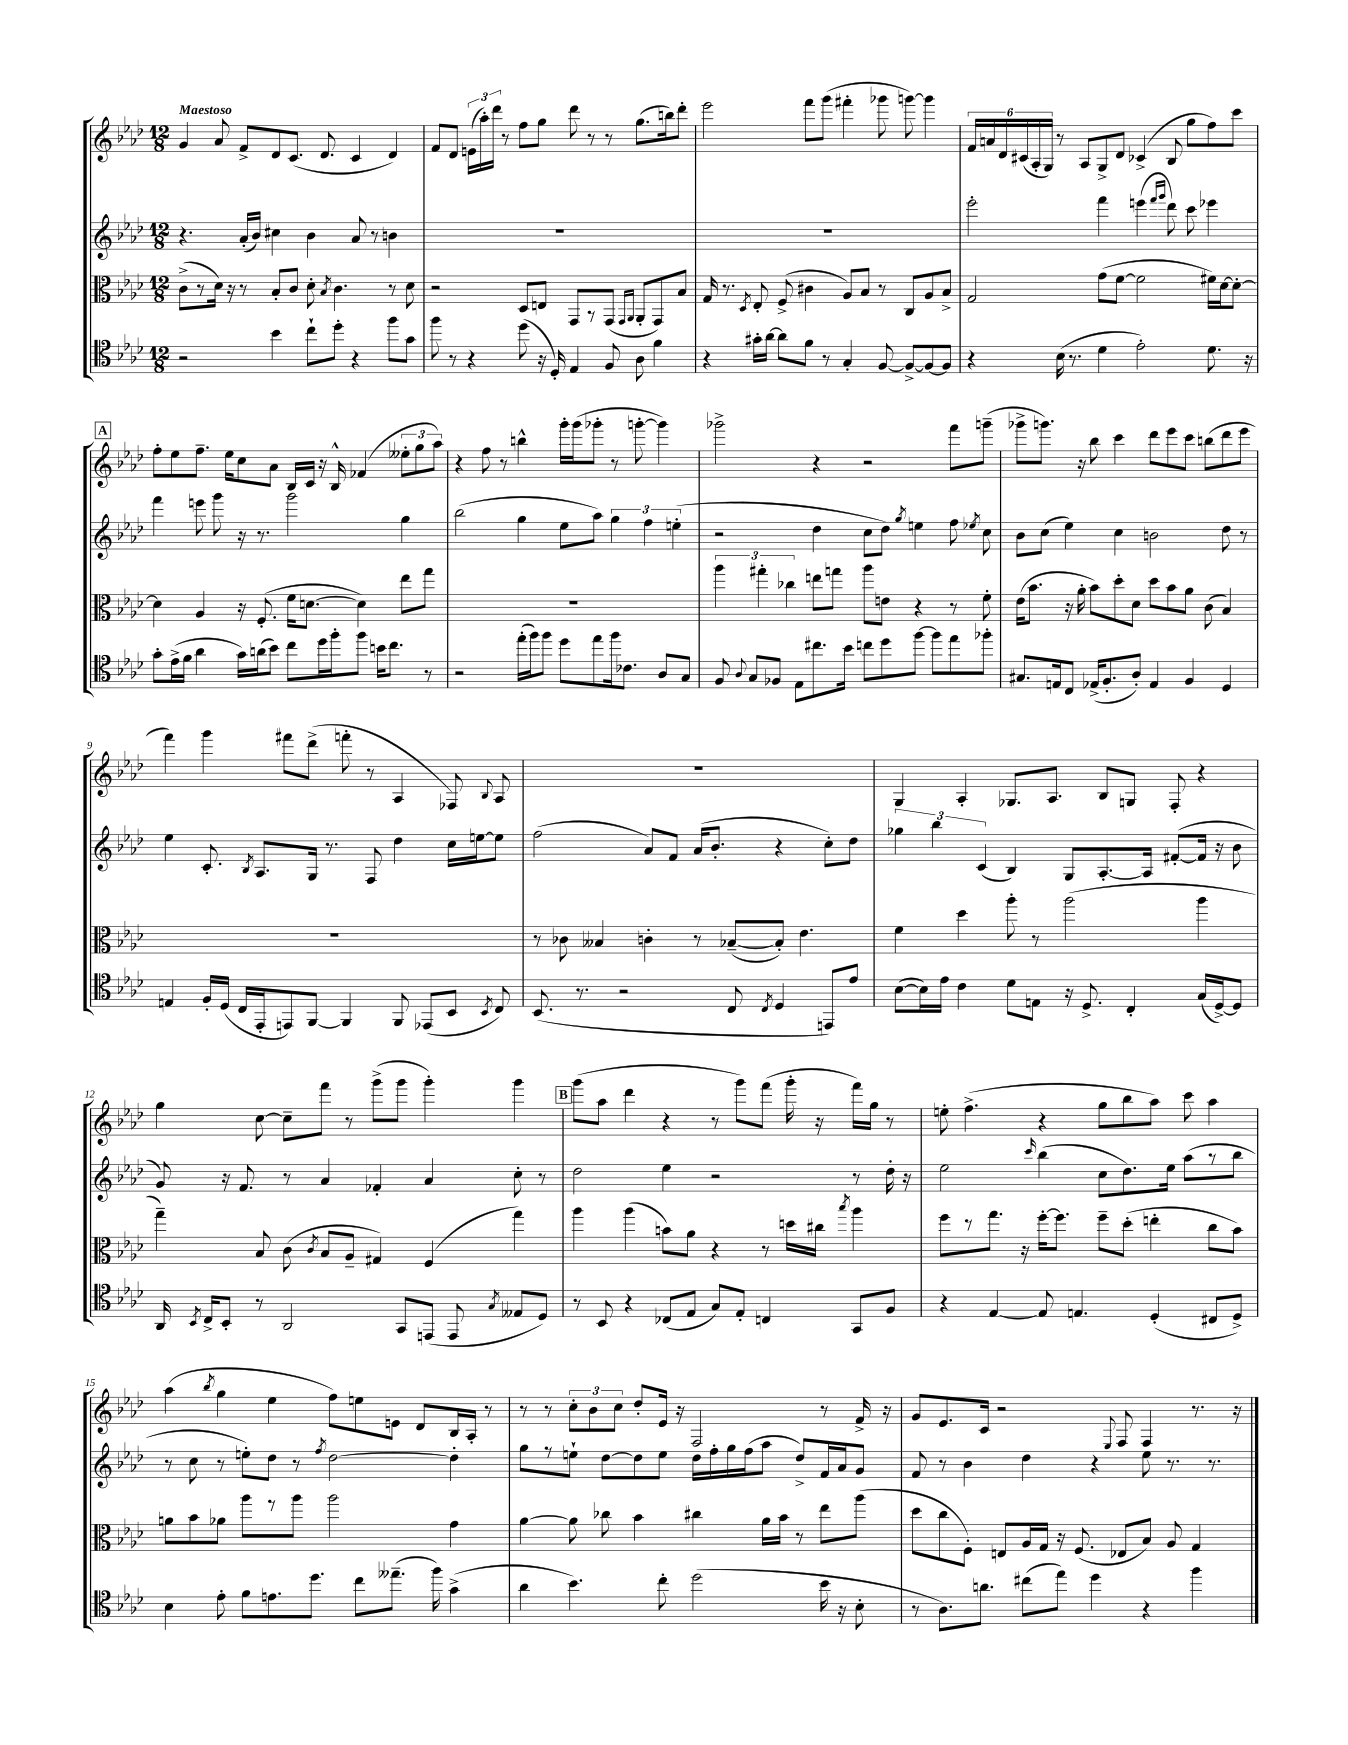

**kern	**kern	**kern	**kern
*staff4	*staff3	*staff2	*staff1
*clefC4	*clefC3	*clefG2	*clefG2
*k[b-e-a-d-]	*k[b-e-a-d-]	*k[b-e-a-d-]	*k[b-e-a-d-]
*M12/8	*M12/8	*M12/8	*M12/8
2r	(8c^\L	4.r	4g/
.	8r	.	.
.	16d-\Jk)	.	8a-/
.	16r	.	.
.	8r	(16a-'/LL	8f^/L
.	.	16b-/JJ)	.
4b-\	8B-'/L	4cc#\	8d-/
.	8c/J	.	(8.c/J
8cc`\L	8d-'\	4b-\	.
.	.	.	8.d-/
.	8qB-/	.	.
8dd-'\J	4.c\	.	.
4r	.	8a-/	4c/
.	.	8r	.
8ff\L	8r	4b\	4d-/)
8g\J	8d-\	.	.
=	=	=	=
8ff\	2r	1.r	8f/L
8r	.	.	8d-/J
4r	.	.	(24e\LL
.	.	.	24aa-'\)
.	.	.	24ddd-\JJ
.	.	.	8r
(8dd-\	8D-/L	.	8ff\L
16r	8E/J	.	8gg\J
16D-'/)	.	.	.
4E-/	8GG/L	.	8ddd-\
.	8r	.	8r
8F/	(8GG/J	.	8r
.	16qqGG/LL	.	.
.	16qqAA-/JJ	.	.
8A-\	8AA-'/L	.	(8.gg\L
4f\	8GG/)	.	.
.	.	.	16bb\k)
.	8B-/J	.	8ddd-'\J
=	=	=	=
4r	16G/	1.r	2eee-\
.	8.r	.	.
.	8qD-/	.	.
16g#'\LL	8E-'/	.	.
[16a-\JJ	.	.	.
8a-\]L	(8F^/	.	.
8f\J	4c#\	.	8fff\L
8r	.	.	(8ggg\J
4G'/	8A-/L)	.	4fff#'\
.	8B-/J	.	.
[8F/	8r	.	8ggg-\
8F^/_L	8C/L	.	[8ggg\)
8F/_	8A-/	.	4ggg\]
8F/]J	8B-^/J	.	.
=	=	=	=
4r	2G/	2eee-'\	24f/LL
.	.	.	24a/
.	.	.	24d-/
.	.	.	(24c#/
.	.	.	24A-'/
.	.	.	24G/JJ)
(16B-\	.	.	8r
8.r	.	.	.
.	.	.	8A-/L
4d-\	(8g\L	4fff\	8G^/
.	[8f\J	.	8d-/J
2e-'\)	2f\]	(4eee\	(4c-^/
.	.	16qqfff/LL	.
.	.	16qqggg/JJ	.
.	.	8ddd-\)	8B-/
.	.	8ccc\	8gg\L
8.d-\	16f#\LL)	4eee-\	8ff\)
.	[16d-\J	.	.
.	8d-'\_J	.	8ccc\J
16r	.	.	.
=	=	=	=
8g'\L	4d-\]	4fff\	8ff'\L
(16e-^\L	.	.	8ee-\
16f\JJ	.	.	.
4a-\	4A-/	8eee\	8.ff~\J
.	.	8ggg\	.
.	.	.	16ee-\LK
16g\LL)	16r	16r	8cc\
(16a\J	(8.F'/	8.r	.
8b-\J)	.	.	8a-\J
8cc\L	16f\LK	2ggg\	16B-/LL
.	[8.d\J	.	16c/JJ
16dd-\L	.	.	16r
16ff'\J	.	.	16B-^^/
8ff\J	4d\])	.	(4f-/
16b\LK	.	.	.
8.cc\J	.	.	.
.	8ee-\L	4gg\	12ee--'\L
.	.	.	12gg\
8r	8gg\J	.	.
.	.	.	12aa-\J)
=	=	=	=
2r	1.r	(2bb-\	4r
.	.	.	8ff\
.	.	.	8r
(16ee-'\LL	.	4gg\	4bb^^\
16ff\J)	.	.	.
8ff\J	.	.	.
8dd-\L	.	8ee-\L	16ggg'\LL
.	.	.	(16ggg\J
8ee-\	.	8aa-\J)	8ggg-'\J
16ff\k	.	6gg\	8r
8.c-\J	.	.	.
.	.	.	[8ggg'\
.	.	6ff\	.
8A-/L	.	.	4ggg\])
.	.	(6ee'\	.
8G/J	.	.	.
=	=	=	=
8F/	6aa-\	2r	2ggg-^\
8qqA-/	.	.	.
8G/L	.	.	.
.	6gg#'\	.	.
8F-/J	.	.	.
.	6cc-\	.	.
8E-\L	.	.	.
8.cc#\	8ee\L	4dd-\	4r
.	8gg\J	.	.
16b-\Jk	.	.	.
8cc\L	8aa-\L	8cc\L	2r
8dd-\	8e\J	8dd-\J)	.
.	.	8qgg/	.
[8ff\J	4r	4ee\	.
8ff\]L	.	.	.
8ee-\	8r	8ff\	8fff\L
.	.	8qee-/	.
8ff-'\J	8f'\	8cc\	(8ggg~\J
=	=	=	=
8.G#/L	(16e-\LK	8b-\L	8ggg-^\L
.	8.b-\J	.	.
.	.	(8cc\J	8.ggg\J)
16E/k	.	.	.
8C/J	16r	4ee-\)	.
.	16a-'\	.	16r
(16E-^/LK	8b-\L)	.	8bb-\
8.F'/	.	.	.
.	8dd-'\	4cc\	4ccc\
8A-'/J)	8d-\J	.	.
4E-/	8dd-\L	2b\	8ddd-\L
.	8b-\	.	8eee-\
4F/	8a-\J	.	8ccc\J
.	(8c\	.	(8bb\L
4D-/	4B-/)	8dd-\	8ddd-\
.	.	8r	8eee-\J
=	=	=	=
4E/	1.r	4ee-\	4fff\)
16F'/LL	.	8.c'/	4ggg\
(16D-/JJ	.	.	.
16C/LL	.	.	.
.	.	8qB-/	.
16EE-'/J	.	8.A-/L	.
8EE/)	.	.	8fff#\L
[8FF/J	.	16G/Jk	(8ddd-^\J
.	.	8.r	.
4FF/]	.	.	8fff'\
.	.	8F/	8r
8FF/	.	4dd-\	4A-/
(8EE-/L	.	.	.
8BB-/J	.	16cc\LL	8F-/)
.	.	[16ee\J	.
8qBB-/	.	.	8qqB-/
8C/)	.	8ee\]J	8A-/
=	=	=	=
(8.BB-/	8r	(2ff\	1.r
.	8c-\	.	.
8.r	.	.	.
.	4B--/	.	.
2r	.	.	.
.	4c'\	8a-/L)	.
.	.	8f/J	.
.	8r	(16a-/LK	.
.	.	8.b-'/J	.
8C/	([8B-~/L	.	.
8qC/	.	.	.
4D-/	8B-'/]J)	4r	.
.	4.e-\	.	.
8EE/L)	.	8cc'\L)	.
8e-/J	.	8dd-\J	.
=	=	=	=
([8B-\L	4f\	6gg-\	4G/
16B-\]L)	.	.	.
.	.	6bb-\	.
16e-\JJ	.	.	.
4c\	4dd-\	.	4A-'/
.	.	(6c/	.
8d-\L	8aa-'\	4B-/)	8.G-/L
8E\J	8r	.	.
.	.	.	8.A-/J
16r	(2aa-\	8G/L	.
8.D-^/	.	.	.
.	.	[8.A-'/	8B-/L
4C'/	.	.	8G/J
.	.	16A-/]Jk	.
.	.	([8f#'/L	8F'/
(16G/LL	4aa-\	16f#/]Jk	4r
[16D-^/J)	.	16r	.
8D-/]J	.	8b-\	.
=	=	=	=
16AA-/	4gg~\)	8g/)	4gg\
8qBB-/	.	.	.
16C^/LK	.	.	.
8BB-'/J	.	16r	.
.	.	8.f/	.
8r	8B-/	.	[8cc\
2AA-/	(8c\	8r	8cc~\]L
.	8qc/	.	.
.	8B-/L	4a-/	8fff\J
.	8A-~/J	.	8r
.	4G#/)	4f-'/	(8ggg^\L
8GG/L	.	.	8ggg\J
(8EE/J	(4F/	4a-/	4ggg'\)
8EE/	.	.	.
8qG/	.	.	.
8E--/L	4gg\)	8cc'\	4ggg\
8D-/J)	.	8r	.
=	=	=	=
8r	4aa-\	2dd-\	(8ggg\L
8BB-/	.	.	8aa-\J
4r	(4aa-\	.	4ddd-\
(8C-/L	8b\L)	4ee-\	4r
8E-/J	8a-\J	.	.
8G/L)	4r	2r	8r
8E-'/J	.	.	8ggg\L)
4C/	8r	.	(8fff\J
.	16dd\LL	.	16ggg'\
.	16cc#\JJ	.	16r
.	8qbb-/	.	.
8GG/L	4aa-\	8r	16fff\LL)
.	.	.	16gg\JJ
8F/J	.	16dd-'\	8r
.	.	16r	.
=	=	=	=
4r	8ff\L	2ee-\	8ee'\
.	8r	.	(4.ff^\
[4E-/	8.gg\J	.	.
.	16r	.	.
.	.	16qqccc/	.
8E-/]	[16ff'\LK	(4bb-\	4r
.	8.ff\]J	.	.
4.E/	.	.	.
.	8ff~\L	8cc\L	8gg\L
.	(8dd-'\J	8.dd-\)	8bb-\
(4D-'/	4ee'\	.	8aa-\J)
.	.	16ee-\Jk	.
.	.	(8aa-\L	8ccc\
8C#/L	8cc\L	8r	4aa-\
8D-^/J)	8b-\J)	8bb-\J	.
=	=	=	=
4B-\	8a\L	8r	(4aa-\
.	8b-\	8cc\	.
.	.	.	8qbb-/
8e-'\	8a-\J	8r	4gg\
8f\L	8aa-\L	8ee'\L)	.
8.e\	8r	8dd-\J	4ee-\
.	8aa-\J	8r	.
8.dd-\J	.	.	.
.	.	8qff/	.
.	2aa-\	[2dd-\	8ff\L)
8cc\L	.	.	8ee\
(8.ee--~\J	.	.	8e\J
.	.	.	8d-/L
16ff\)	.	.	.
(4g^\	4g\	4dd-'\]	16B-/L
.	.	.	16A-'/JJ
.	.	.	8r
=	=	=	=
4a-\	[4a-\	8gg\L	8r
.	.	8r	8r
4.b-\)	8a-\]	8ee`\J	12cc'\L
.	.	.	12b-\
.	8cc-\	[8dd-\L	.
.	.	.	12cc\J
.	4b-\	8dd-\]	8dd-'/L
8cc'\	.	8ee\J	16e-/Jk
.	.	.	16r
(2dd-\	4cc#\	16dd-\LL	2F/
.	.	16ff'\	.
.	.	16gg\	.
.	.	(16ff\J	.
.	16a-\LL	8aa-\J	.
.	16b-\JJ	.	.
.	8r	8dd-^/L)	.
16b-\	8ee-\L	16f/L	8r
16r	.	16a-/J	.
8B-'\	(8aa-\J	8g/J	16f^/
.	.	.	16r
=	=	=	=
8r	8dd-\L	8f/	8g/L
8.A-\L)	8cc\	8r	8.e-/
.	8F'\J)	4b-\	.
8.a\J	.	.	16c/Jk
.	8E/L	.	2r
(8cc#\L	16A-/L	4dd-\	.
.	16G/JJ	.	.
8ee-\J)	16r	.	.
.	(8.F/	.	.
4dd-\	.	4r	.
.	.	.	8qqE-/
.	8E-/L	.	8F/
4r	8B-/J)	8ee-\	4F/
.	8A-/	8.r	.
4ff\	4G/	.	8.r
.	.	8.r	.
.	.	.	16r
==	==	==	==
*-	*-	*-	*-
